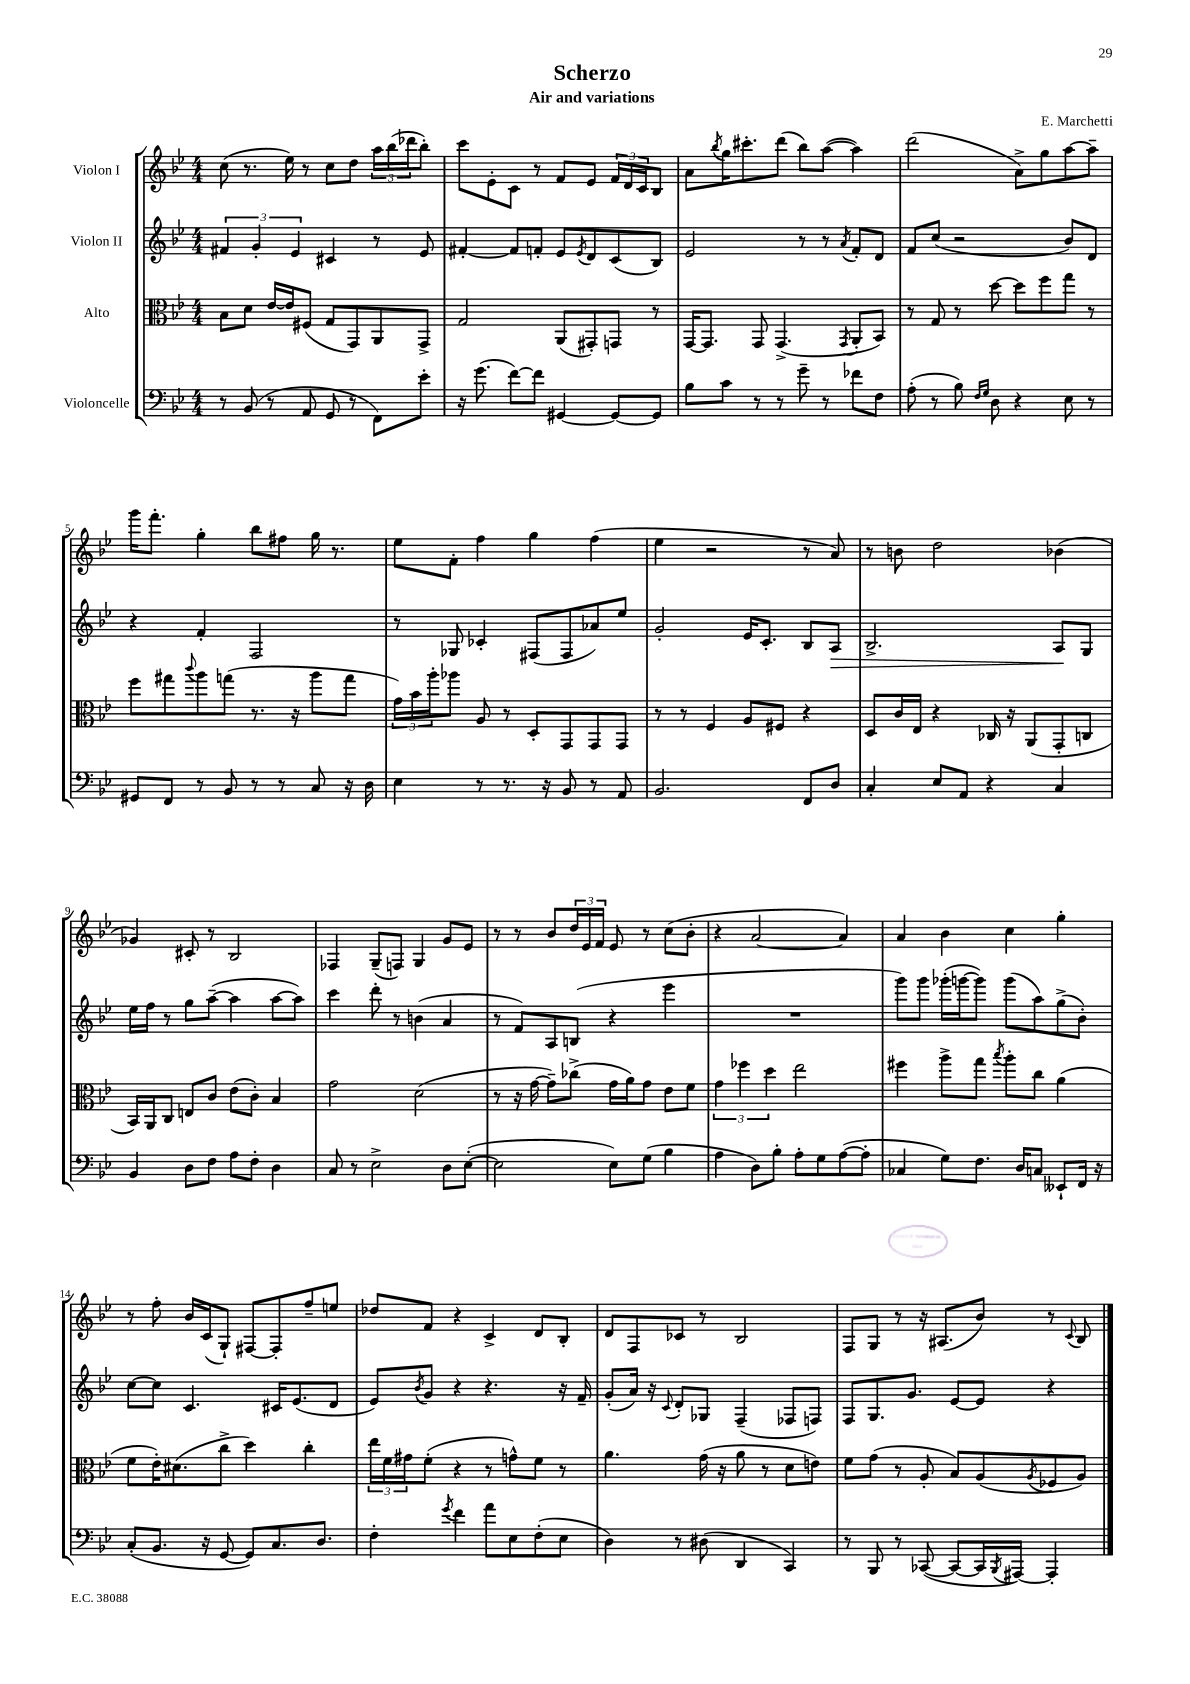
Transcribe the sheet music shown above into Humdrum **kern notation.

**kern	**kern	**kern	**kern
*staff4	*staff3	*staff2	*staff1
*clefF4	*clefC3	*clefG2	*clefG2
*k[b-e-]	*k[b-e-]	*k[b-e-]	*k[b-e-]
*M4/4	*M4/4	*M4/4	*M4/4
8r	8B-	6f#	(8cc
(8BB-	8d	.	8.r
.	.	6g'	.
8r	[16e-	.	.
.	16e-]	.	16ee-)
.	.	6e-	.
8AA	(8F#	.	8r
8GG	8G	4c#	8cc
8r	8GG)	.	8dd
8FF)	8AA	8r	24aa
.	.	.	(24bb-
.	.	.	24ddd-
8e-'	8GG^	8e-	8bb-')
=	=	=	=
16r	2G	[4f#'	8ccc
(8.g	.	.	.
.	.	.	8e-'
[8f)	.	8f#]	8c
8f]	.	8f'	8r
[4GG#	(8AA	8e-	8f
.	.	8qe-	.
.	8GG#')	8d	8e-
8GG#_	8GG	(8c	24f
.	.	.	24d
.	.	.	24c
8GG#]	8r	8B-)	8B-
=	=	=	=
8B-	[16GG	2e-	8a
.	8.GG]	.	.
.	.	.	8qbb-
8c	.	.	16gg
.	.	.	8.ccc#'
8r	8GG	.	.
8r	(4.GG^	.	(8ddd
8g~	.	8r	8bb-)
8r	.	8r	([8aa
.	8qGG	8qa	.
8f-	8AA'	8f'	4aa])
8F	8BB-)	8d	.
=	=	=	=
(8A'	8r	8f	(2ddd
8r	8G	(8cc	.
8B-)	8r	2r	.
16qqF	.	.	.
16qqG	.	.	.
8D	[8dd	.	.
4r	8dd]	.	8a^)
.	8ff	.	8gg
8E-	8gg	8b-)	[8aa
8r	8r	8d	8aa~]
=	=	=	=
8GG#	8ff	4r	16ggg
.	.	.	8.fff'
8FF	8gg#	.	.
.	8qqccc	.	.
8r	8aa	4f'	4gg'
8BB-	(8gg	.	.
8r	8.r	2F	8bb-
8r	.	.	8ff#
.	16r	.	.
8C	8aa	.	16gg
.	.	.	8.r
16r	8gg	.	.
16D	.	.	.
=	=	=	=
4E-	24g)	8r	8ee-
.	24b-	.	.
.	24aa'	.	.
.	8aa-	8G-	8f'
8r	8A	4c-'	4ff
8.r	8r	.	.
.	8D'	(8F#	4gg
16r	.	.	.
8BB-	8GG	8F#	.
8r	8GG	8a-)	(4ff
8AA	8GG	8ee-	.
=	=	=	=
2.BB-	8r	2g'	4ee-
.	8r	.	.
.	4F	.	2r
.	8A	16e-	.
.	.	8.c'	.
.	8F#	.	.
8FF	4r	8B-	8r
8D	.	8A	8a)
=	=	=	=
4C'	8D	2.B-^	8r
.	16c	.	8b
.	16E-	.	.
8E-	4r	.	2dd
8AA	.	.	.
4r	16C-	.	.
.	16r	.	.
.	(8AA	.	.
4C	8GG'	8A	(4b-
.	8C	8G	.
=	=	=	=
4BB-	16BB-)	16ee-	4g-)
.	16AA	16ff	.
.	8C	8r	.
8D	8E	8gg	8c#'
8F	8c	([8aa~	8r
8A	(8e-	4aa]	2B-
8F'	8c')	.	.
4D	4B-	[8aa	.
.	.	8aa])	.
=	=	=	=
8C	2g	4ccc	4F-
8r	.	.	.
2E-^	.	8ddd'	(8G~
.	.	8r	8F)
.	(2d	(4b	4G
8D	.	4a	8g
([8E-'	.	.	8e-
=	=	=	=
2E-]	8r	8r	8r
.	16r	8f)	8r
.	[16g	.	.
.	8g~])	8A	8b-
.	(8cc-^	(8B	24dd
.	.	.	24e-
.	.	.	24f
8E-)	16g	4r	8e-
.	16a)	.	.
(8G	8g	.	8r
4B-	8e-	4eee-	(8cc
.	8f	.	8b-'
=	=	=	=
4A	6g	1r	4r
.	6ff-	.	.
8D)	.	.	[2a
.	6dd	.	.
8B-'	.	.	.
8A'	2ee-	.	.
8G	.	.	.
([8A	.	.	4a])
8A']	.	.	.
=	=	=	=
4C-	4ff#	8ggg)	4a
.	.	8ggg	.
8G)	8aa^	(16ggg-'	4b-
.	.	[16ggg	.
8.F	8gg	8ggg])	.
.	8qbb-	.	.
.	8aa'	(8ggg	4cc
16D	.	.	.
8C	8cc	8aa)	.
8EE--`	(4a	(8gg^	4gg'
16FF	.	8b-')	.
16r	.	.	.
=	=	=	=
(8C'	8f	[8cc	8r
8.BB-	16e-')	8cc]	8ff'
.	(8.d#	.	.
.	.	4.c	16b-
16r	.	.	(16c
[8GG	8cc^	.	8G`)
8GG])	4dd)	.	[8F#
8.C	.	16c#	8F#']
.	.	(8.e-	.
.	4cc'	.	8ff~
8.D	.	.	.
.	.	8d	8ee
=	=	=	=
4F'	24ee-	8e-)	8dd-
.	24f	.	.
.	24g#	.	.
.	.	8qb-	.
.	(8f'	8g	8f
8qg	.	.	.
4f	4r	4r	4r
8a	8r	4.r	4c^
8E-	8g^^)	.	.
(8F'	8f	.	8d
8E-	8r	16r	8B-'
.	.	16f~	.
=	=	=	=
4D)	4.a	(8g'	8d
.	.	16a)	8F
.	.	16r	.
.	.	8qqc	.
8r	.	8d'	8c-
(8D#	(16g	8G-	8r
.	16r	.	.
4DD	8a	(4F~	2B-
.	8r	.	.
4CC)	8d	8F-	.
.	8e)	8F)	.
=	=	=	=
8r	8f	8F	8F
8BBB-	(8g	8.G	8G
8r	8r	.	8r
.	.	8.g	.
([8CC-	8A'	.	16r
.	.	.	(8.A#
8CC-_	8B-)	[8e-	.
16CC-]	(8A	8e-]	8b-)
8qBBB-	.	.	.
[16AAA#)	.	.	.
.	8qA	.	.
4AAA#']	8F-	4r	8r
.	.	.	8qqc
.	8A)	.	8B-
==	==	==	==
*-	*-	*-	*-
